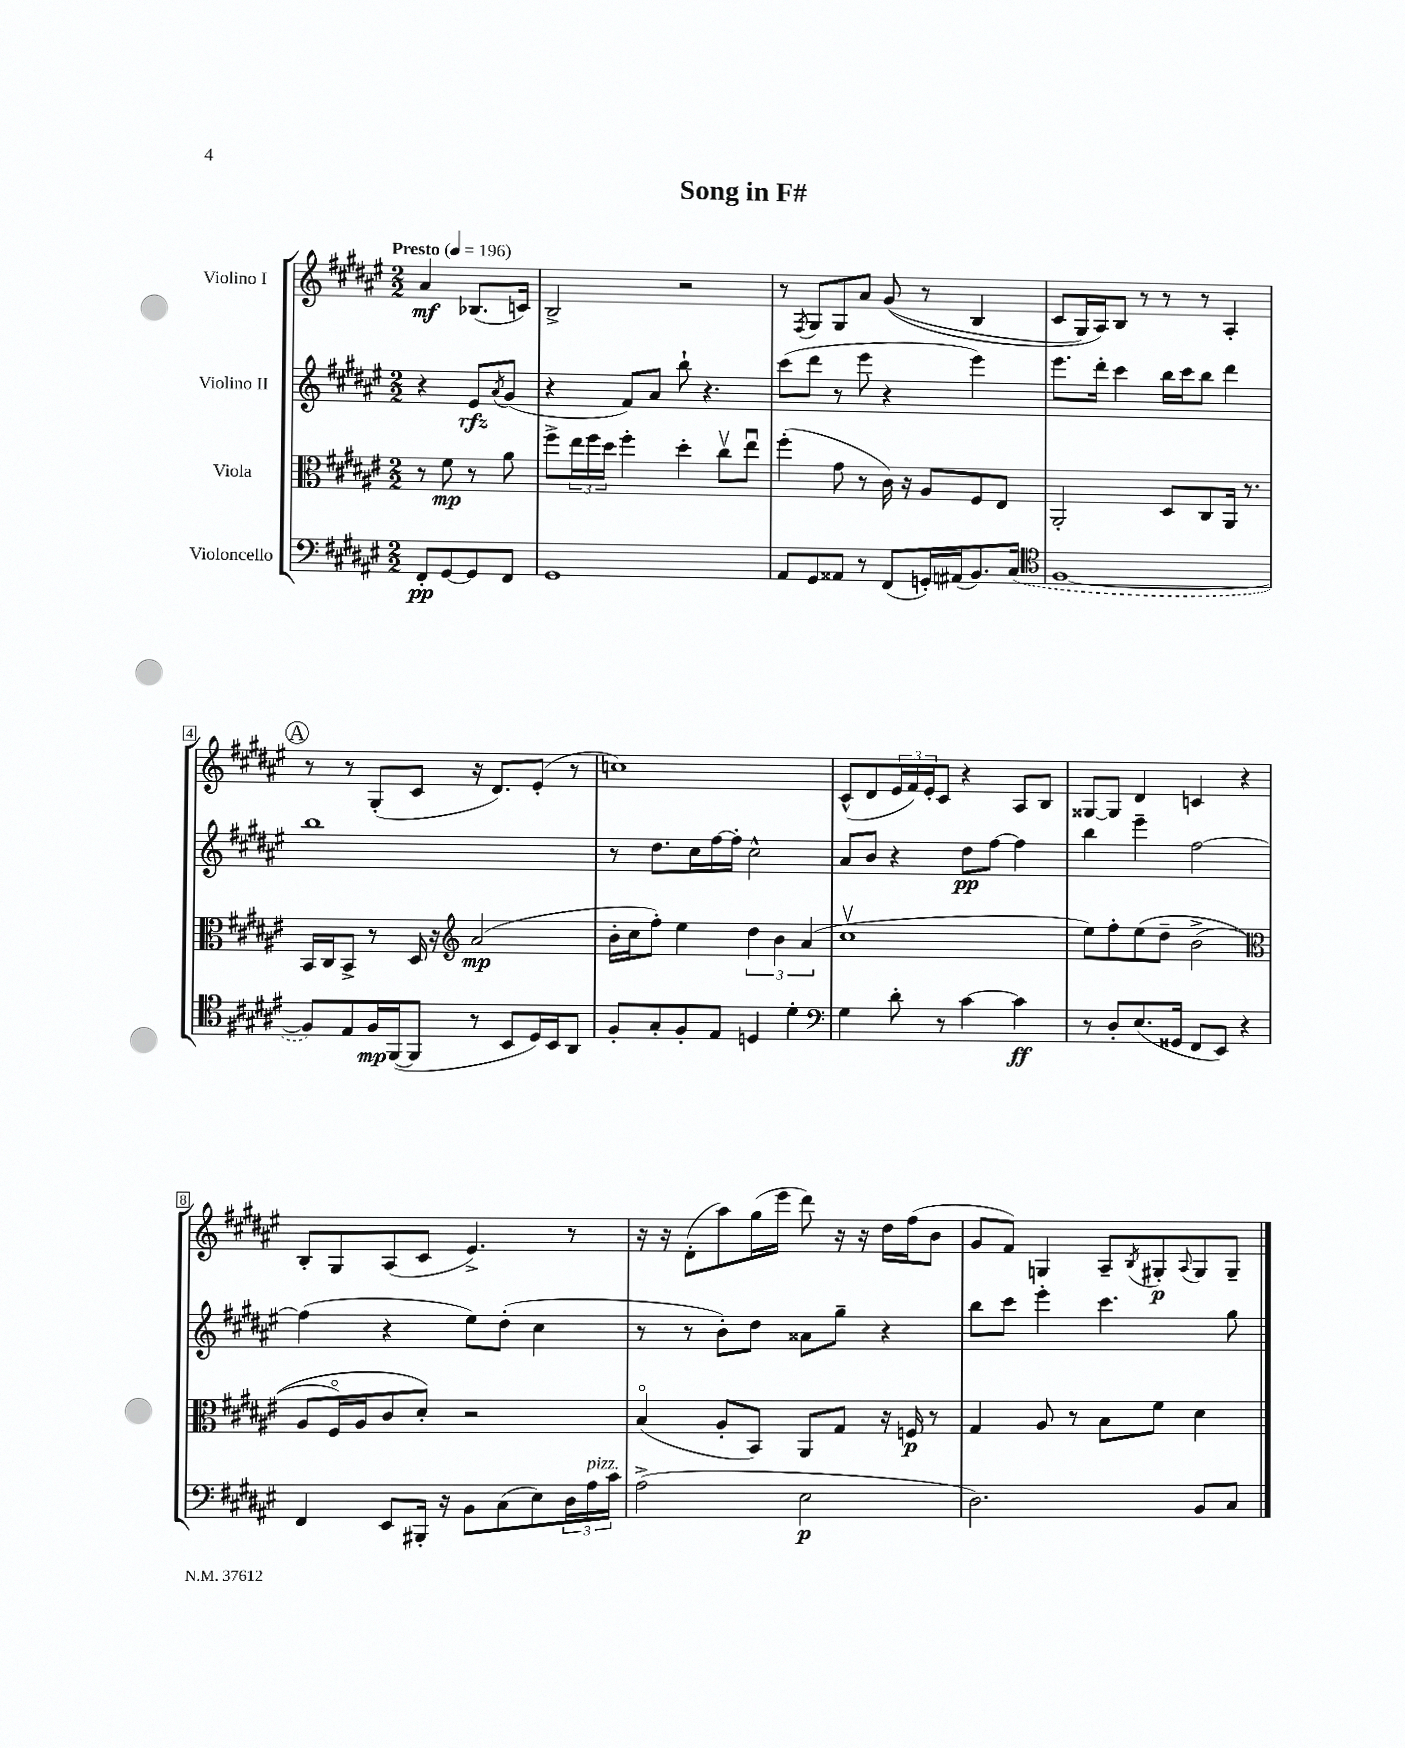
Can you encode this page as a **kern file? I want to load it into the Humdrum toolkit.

**kern	**kern	**kern	**kern
*staff4	*staff3	*staff2	*staff1
*clefF4	*clefC3	*clefG2	*clefG2
*k[f#c#g#d#a#e#]	*k[f#c#g#d#a#e#]	*k[f#c#g#d#a#e#]	*k[f#c#g#d#a#e#]
*M2/2	*M2/2	*M2/2	*M2/2
*MM196	*MM196	*MM196	*MM196
8FF#'	8r	4r	4a#
[8GG#	8f#	.	.
8GG#]	8r	8e#	(8.B-
.	.	8qa#	.
8FF#	8a#	(8g#	.
.	.	.	16c)
=	=	=	=
1GG#	8ff#^	4r	2B^
.	24ee#	.	.
.	24ff#	.	.
.	24dd#	.	.
.	4ff#'	8f#)	.
.	.	8a#	.
.	4dd#'	8bb`	2r
.	.	4.r	.
.	8cc#v	.	.
.	8ee#u	.	.
=	=	=	=
8AA#	(4ff#'	(8ccc#	8r
.	.	.	8qF#
8GG#	.	8ddd#	8G#
8AA##	8g#	8r	8G#
8r	8r	8eee#	8a#
(8FF#	16c#)	4r	&((8g#
.	16r	.	.
16GG')	8A#	.	8r
(16AA#	.	.	.
8.BB)	8F#	4eee#)	4B
.	8E#	.	.
(16C#	.	.	.
=	=	=	=
*clefC4	*	*	*
[1F#	2AA#'	8.eee#	8c#
.	.	.	16G#)
.	.	16ddd#'	16A#&)
.	.	4ccc#	8B
.	.	.	8r
.	8D#	16bb	8r
.	.	16ccc#	.
.	8C#	8bb	8r
.	16AA#	4ddd#	4A#'
.	8.r	.	.
=	=	=	=
8F#])	16BB	1bb	8r
.	16C#	.	.
8E#	8BB^	.	8r
16F#	8r	.	(8G#'
([16FF#	.	.	.
8FF#]	16D#	.	8c#
.	16r	.	.
*	*clefG2	*	*
8r	(2a#	.	16r
.	.	.	8.d#)
8BB	.	.	.
16D#)	.	.	(8e#'
16BB	.	.	.
8AA#	.	.	8r
=	=	=	=
8F#'	16b'	8r	1cc)
.	16cc#	.	.
8G#'	8ff#')	8.dd#	.
8F#'	4ee#	.	.
.	.	16cc#	.
8E#	.	[16ff#	.
.	.	16ff#']	.
4D	6dd#	2cc#^^	.
.	6b	.	.
4d#'	.	.	.
.	(6a#	.	.
=	=	=	=
*clefF4	*	*	*
4G#	1cc#v	8a#	(8c#^^
.	.	8b	8d#
8d#'	.	4r	24e#
.	.	.	24f#)
.	.	.	24e#'
8r	.	.	8c#
[4c#	.	8dd#	4r
.	.	[8ff#	.
4c#]	.	4ff#]	8A#
.	.	.	8B
=	=	=	=
8r	8ee#)	4bb	[8G##
8D#'	8ff#'	.	8G##]
(8.E#	&(8ee#	4eee#~	4d#
.	8dd#~	.	.
16GG##	.	.	.
8FF#	(2b^	[2ff#	4c
8EE#)	.	.	.
4r	.	.	4r
=	=	=	=
*	*clefC3	*	*
4FF#	8A#	(4ff#]	8B'
.	16F#o)	.	8G#
.	16A#	.	.
8EE#	8c#	4r	(8A#
16BBB#'	8d#'&)	.	8c#
16r	.	.	.
8BB	2r	8ee#)	4.e#^)
(8C#	.	(8dd#'	.
8E#)	.	4cc#	.
24D#	.	.	8r
24A#	.	.	.
24c#	.	.	.
=	=	=	=
(2A#^	(4Bo	8r	16r
.	.	.	16r
.	.	8r	(8d#'
.	8A#'	8b')	8aa#)
.	8BB)	8dd#	(16gg#
.	.	.	16eee#
2E#	8AA#	8a##	8ddd#)
.	8G#	8gg#~	16r
.	.	.	16r
.	16r	4r	16dd#
.	16F	.	(16ff#
.	8r	.	8b
=	=	=	=
2.D#)	4G#	8bb	8g#
.	.	8ccc#	8f#)
.	8A#	4eee#'	4G
.	8r	.	.
.	8B	4.ccc#	8A#~
.	.	.	8qB
.	8f#	.	8G#'
.	.	.	8qqA#
8BB	4d#	.	8G#
8C#	.	8gg#	8G#~
==	==	==	==
*-	*-	*-	*-
